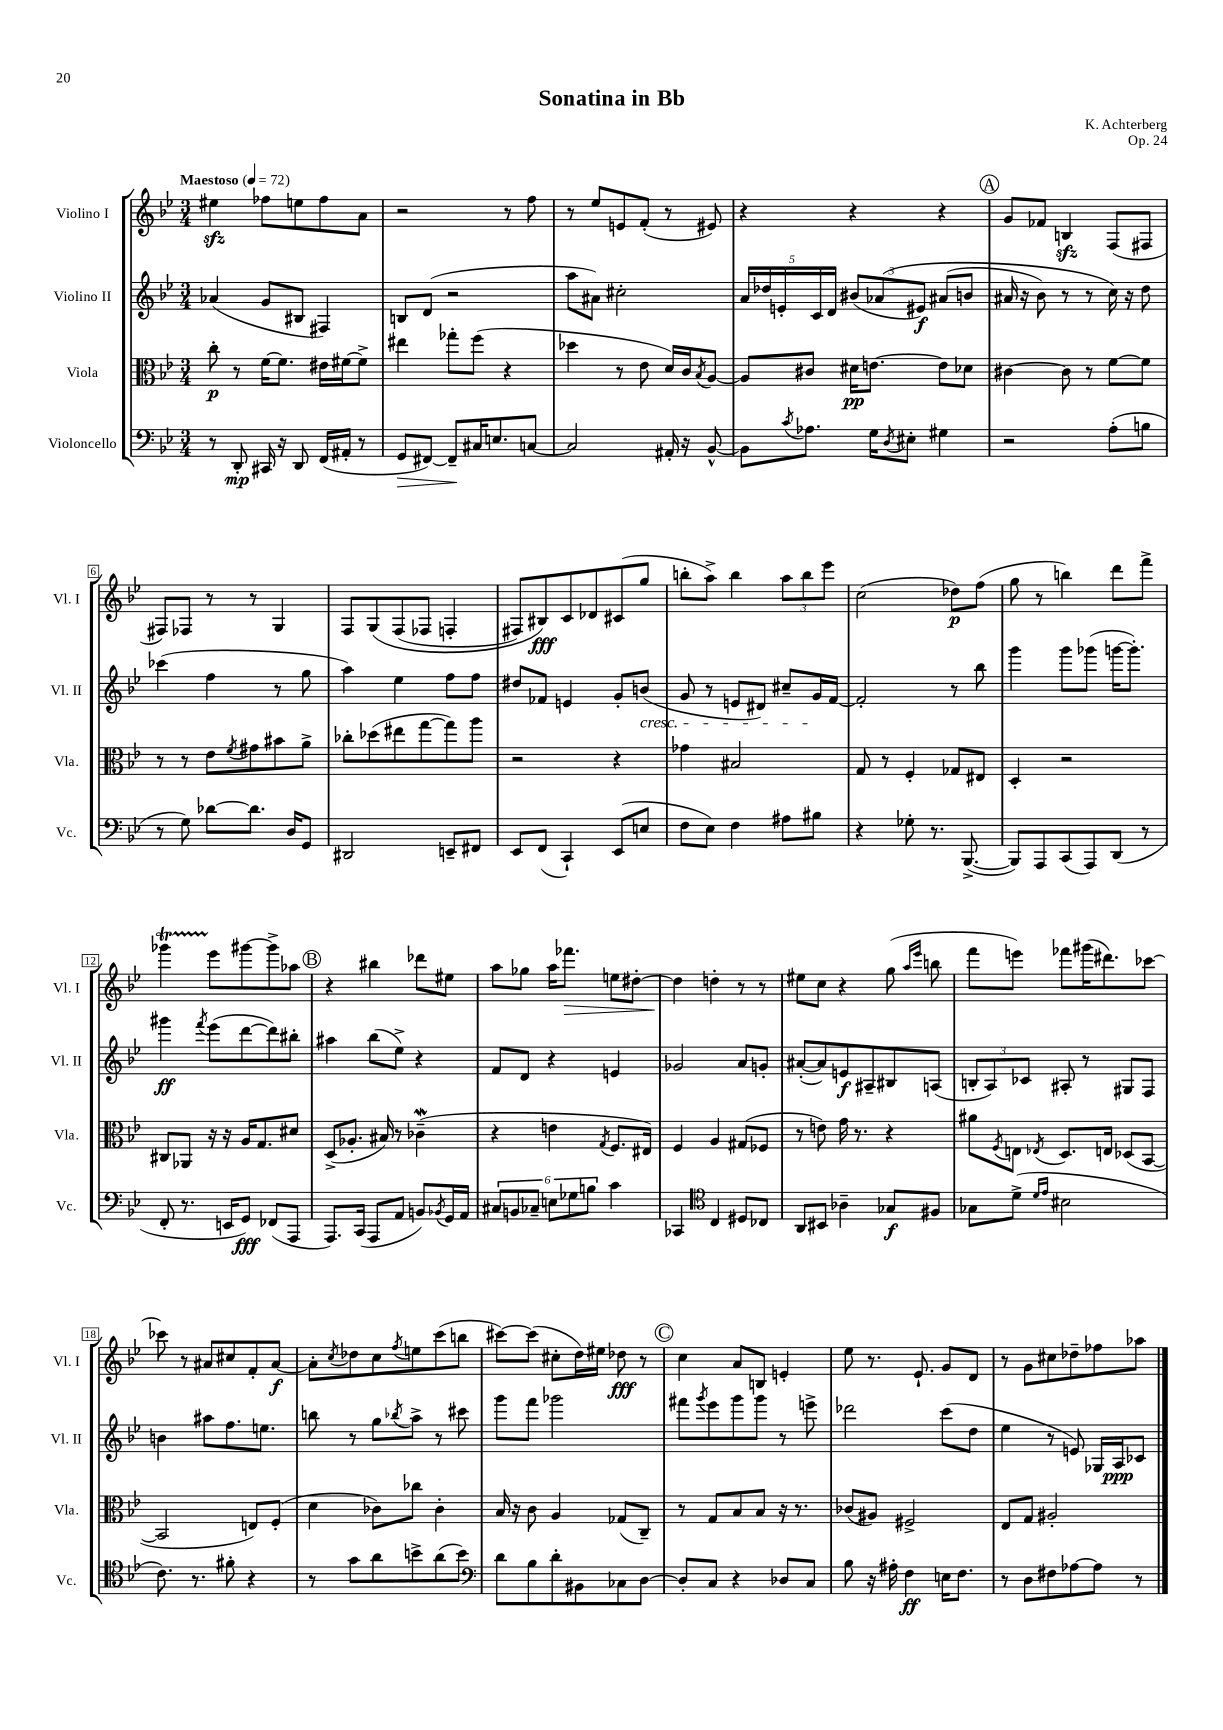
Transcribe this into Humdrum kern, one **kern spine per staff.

**kern	**dynam	**kern	**dynam	**kern	**dynam	**kern	**dynam
*part4	*part4	*part3	*part3	*part2	*part2	*part1	*part1
*staff4	*staff4	*staff3	*staff3	*staff2	*staff2	*staff1	*staff1
*I"Violoncello	*	*I"Viola	*	*I"Violino II	*	*I"Violino I	*
*I'Vc.	*	*I'Vla.	*	*I'Vl. II	*	*I'Vl. I	*
*clefF4	*	*clefC3	*	*clefG2	*	*clefG2	*
*k[b-e-]	*	*k[b-e-]	*	*k[b-e-]	*	*k[b-e-]	*
*M3/4	*	*M3/4	*	*M3/4	*	*M3/4	*
*MM72	*	*MM72	*	*MM72	*	*MM72	*
=1	=1	=1	=1	=1	=1	=1	=1
!	!	!	!	!	!	!LO:TX:a:B:t=Maestoso	!
8r	.	8cc'\	p	(4a-X/	.	4ee#Xzz\	.
8DD'/	mp	8r	.	.	.	.	.
16CC#X/	.	[16f\KL	.	8g/L	.	8ff-X\L	.
16r	.	8.f\J]	.	.	.	.	.
8DD/	.	.	.	8B#X/J	.	8een\	.
(16FF/LL	.	16e#X\LL	.	4F#X/)	.	8ff-\	.
16AA#X'/JJ	.	[16f#X\J	.	.	.	.	.
8r	.	8f#^\J]	.	.	.	8a\J	.
=2	=2	=2	=2	=2	=2	=2	=2
!	!LO:HP:b	!	!	!	!	!	!
8GG/L	>	4ee#X\	.	8Bn/L	.	2r	.
[8FF#X/J)	.	.	.	(8d/J	.	.	.
8FF#~/L]	.	8gg-X'\L	.	2r	.	.	.
16C#X/K	]	(8ff\J	.	.	.	.	.
8.En/	.	.	.	.	.	.	.
.	.	4r	.	.	.	8r	.
[8Cn/J	.	.	.	.	.	8ff\	.
=3	=3	=3	=3	=3	=3	=3	=3
2C/]	.	4dd-X\	.	8aa\L	.	8r	.
.	.	.	.	8a#X\J)	.	8ee-/L	.
.	.	8r	.	2cc#X'\	.	8en/	.
.	.	8e-\	.	.	.	(8f'/J	.
16AA#X'/	.	16d/LL)	.	.	.	8r	.
16r	.	16c/J	.	.	.	.	.
.	.	8qB-/	.	.	.	.	.
[8BB-^^/	.	[8A/J	.	.	.	8e#X/)	.
=4	=4	=4	=4	=4	=4	=4	=4
8BB-\L]	.	8A/L]	.	20a/LL	.	4r	.
.	.	.	.	20dd-X/	.	.	.
.	.	.	.	20en'/	.	.	.
8qc/	.	.	.	.	.	.	.
8.A-X\J	.	8c#X/J	.	.	.	.	.
.	.	.	.	20c/	.	.	.
.	.	.	.	20d/JJ	.	.	.
.	.	16d#X\KL	pp	(12b#X/L	.	4r	.
16G\KL	.	[8.en\J	.	.	.	.	.
.	.	.	.	(12a-X/	.	.	.
8qD/	.	.	.	.	.	.	.
8E#X'\J	.	.	.	.	.	.	.
.	.	.	.	12e#X/J)	f	.	.
4G#X\	.	8e\L]	.	(8a#X/L	.	4r	.
.	.	8d-X\J	.	8bn/J	.	.	.
!!LO:REH:place=s1:t=A
=5	=5	=5	=5	=5	=5	=5	=5
2r	.	[4c#X\	.	16a#X/	.	8g/L	.
.	.	.	.	16r	.	.	.
.	.	.	.	8b-\)	.	8f-X/J	.
.	.	8c#\]	.	8r	.	4Bnzz/	.
.	.	8r	.	8r	.	.	.
(8A'\L	.	[8f\L	.	16cc\)	.	(8F/L	.
.	.	.	.	16r	.	.	.
8Bn\J	.	8f\J]	.	8dd\	.	8F#X/J	.
!!LO:LB:g=z
=6	=6	=6	=6	=6	=6	=6	=6
8r	.	8r	.	(4ccc-X\	.	8F#X/L)	.
8G\)	.	8r	.	.	.	8F-X/J	.
[8d-X\L	.	8e-\L	.	4ff\	.	8r	.
.	.	8qf/	.	.	.	.	.
8.d-\J]	.	8g#X\	.	.	.	8r	.
.	.	8b#X\	.	8r	.	4G/	.
16D/KL	.	.	.	.	.	.	.
8GG/J	.	8a^\J	.	8gg\	.	.	.
=7	=7	=7	=7	=7	=7	=7	=7
2DD#X/	.	8cc-X'\L	.	4aa\)	.	8F/L	.
.	.	(8dd-X\	.	.	.	(8G/	.
.	.	8ee#X\	.	4ee-\	.	(8F/	.
.	.	[8gg\	.	.	.	8F-X/J	.
8EEn~/L	.	8gg\])	.	8ff\L	.	4Fn'/	.
8FF#X/J	.	8aa\J	.	8ff\J	.	.	.
=8	=8	=8	=8	=8	=8	=8	=8
8EE-/L	.	2r	.	8dd#X/L	.	8F#X/L)	.
(8FF/J	.	.	.	8f-X/J	.	8B#X/)	fff
4CC`/)	.	.	.	4en/	.	8c/	.
.	.	.	.	.	.	8d-X/	.
(8EE-/L	.	4r	.	8g'/L	.	(8c#X/	.
!	!	!	!	!LO:TX:b:i:t=cresc.	!	!	!
8En/J	.	.	.	(8bn/J	.	8gg/J	.
=9	=9	=9	=9	=9	=9	=9	=9
8F\L	.	4g-X\	.	8g/	.	8bbn'\L	.
8E-\J)	.	.	.	8r	.	8aa^\J)	.
4F\	.	2B#X/	.	8en/L	.	4bb\	.
.	.	.	.	8d#X/J)	.	.	.
8A#X\L	.	.	.	8cc#X~/L	.	12aa\L	.
.	.	.	.	.	.	12bb\	.
8B#X\J	.	.	.	16g/L	.	.	.
.	.	.	.	.	.	12eee-\J	.
.	.	.	.	[16f/JJ	.	.	.
=10	=10	=10	=10	=10	=10	=10	=10
4r	.	8G/	.	2f'/]	.	(2cc\	.
.	.	8r	.	.	.	.	.
8G-X'\	.	4F'/	.	.	.	.	.
8.r	.	.	.	.	.	.	.
.	.	8G-X/L	.	8r	.	8dd-X\L)	p
([8.BBB-^/	.	.	.	.	.	.	.
.	.	8E#X/J	.	8bb-\	.	(8ff\J	.
=11	=11	=11	=11	=11	=11	=11	=11
8BBB-/L])	.	4D'/	.	4ggg\	.	8gg\	.
8AAA/	.	.	.	.	.	8r	.
(8CC/	.	2r	.	8ggg\L	.	4bbn\)	.
8AAA/)	.	.	.	(8ggg-X\J	.	.	.
(8DD/J	.	.	.	[16gggn\KL	.	8ddd\L	.
.	.	.	.	8.ggg'\J])	.	.	.
8r	.	.	.	.	.	8fff^\J	.
!!LO:LB:g=z
=12	=12	=12	=12	=12	=12	=12	=12
8FF'/	.	8C#X/L	.	4ggg#X\	ff	4ggg-XT\	.
8.r	.	8AA-X/J	.	.	.	.	.
.	.	.	.	8qfff/	.	.	.
.	.	16r	.	(8eee-\L	.	8eee-\L	.
16EEn/KL	.	16r	.	.	.	.	.
8GG/J)	fff	16A/KL	.	[8ddd\	.	[8ggg#X\	.
.	.	8.G/	.	.	.	.	.
(8FF-X/L	.	.	.	8ddd\])	.	8ggg#^\]	.
8AAA/J	.	8d#X/J	.	8bb#X'\J	.	8aa-X\J	.
!!LO:REH:place=s1:t=B
=13	=13	=13	=13	=13	=13	=13	=13
8.AAA/L)	.	(8D^/L	.	4aa#X\	.	4r	.
.	.	8.A-X'/J	.	.	.	.	.
(16CC/Jk	.	.	.	.	.	.	.
8AAA/L	.	.	.	(8bb-\L	.	4bb#X\	.
.	.	16B#X/)	.	.	.	.	.
8AA/J	.	8r	.	8ee-^\J)	.	.	.
8BBn/L)	.	(4c-Xw~\	.	4r	.	8ddd-X\L	.
8qBB-X/	.	.	.	.	.	.	.
16GG/L	.	.	.	.	.	8ee#X\J	.
16AA/JJ	.	.	.	.	.	.	.
=14	=14	=14	=14	=14	=14	=14	=14
12C#X/L	.	4r	.	8f/L	.	8aa\L	.
12BBn/	.	.	.	.	.	.	.
.	.	.	.	8d/J	.	8gg-X\J	.
12C-X~/J	.	.	.	.	.	.	.
12En\L	.	4en\	.	4r	.	16aa\KL	.
!	!	!	!	!	!	!	!LO:HP:b
.	.	.	.	.	.	8.fff-X\J	>
12G-X\	.	.	.	.	.	.	.
12Bn\J	.	.	.	.	.	.	.
.	.	8qG/	.	.	.	.	.
4c\	.	8.F/L	.	4en/	.	8een\L	.
.	.	.	.	.	.	[8dd#X'\J	.
.	.	16E#X/Jk)	.	.	.	.	.
=15	=15	=15	=15	=15	=15	=15	=15
4CC-X/	.	4F/	.	2g-X/	.	4dd#\]	.
*clefC4	*	*	*	*	*	*	*
4C/	.	4A/	.	.	.	4ddn'\	]
8D#X/L	.	(8G#X/L	.	8a/L	.	8r	.
8C-X/J	.	8F-X/J	.	8gn'/J	.	8r	.
=16	=16	=16	=16	=16	=16	=16	=16
8AA/L	.	8r	.	([8a#X'/L	.	8ee#X\L	.
8BB#X/J	.	8en\)	.	8a#/])	.	8cc\J	.
4A-X~\	.	16g\	.	8en/	f	4r	.
.	.	8.r	.	.	.	.	.
.	.	.	.	8A#X~/	.	.	.
8G-X/L	f	4r	.	8B#X/	.	(8gg\	.
.	.	.	.	.	.	16qqaa/LL	.
.	.	.	.	.	.	16qqeee-/JJ	.
8F#X/J	.	.	.	(8An/J	.	8bbn\	.
=17	=17	=17	=17	=17	=17	=17	=17
8G-X\L	.	8a#X\L	.	12Bn'/L	.	8fff\L	.
.	.	.	.	12A/)	.	.	.
.	.	8qF/	.	.	.	.	.
(8d^\J	.	8En\J	.	.	.	8eeen\J)	.
.	.	.	.	12c-X/J	.	.	.
16qqd/LL	.	.	.	.	.	.	.
16qqe-/JJ	.	8qE-X/	.	.	.	.	.
2B#X\	.	8.D/L	.	8A#X'/	.	8fff-X\L	.
.	.	.	.	8r	.	(16ggg#X\K	.
.	.	16En/Jk	.	.	.	8.ddd#X\)	.
.	.	(8D-X/L	.	8G#X/L	.	.	.
.	.	[8BB-/J	.	8F/J	.	[8ccc-X\J	.
!!LO:LB:g=z
=18	=18	=18	=18	=18	=18	=18	=18
8.c\)	.	2BB-/]	.	4bn\	.	8ccc-X\]	.
.	.	.	.	.	.	8r	.
8.r	.	.	.	.	.	.	.
.	.	.	.	8aa#X\L	.	8a#X/L	.
8f#X'\	.	.	.	8.ff\	.	8cc#X/	.
4r	.	8En/L)	.	.	.	8f'/	.
.	.	.	.	8.een\J	.	.	.
.	.	(8F'/J	.	.	.	[8a#/J	f
=19	=19	=19	=19	=19	=19	=19	=19
8r	.	4d\	.	8bbn\	.	8a#'\L]	.
.	.	.	.	.	.	8qcc/	.
8g\L	.	.	.	8r	.	8dd-X\	.
8a\	.	8c-X\L)	.	8gg\L	.	8cc\	.
.	.	.	.	8qbb-X/	.	8qff/	.
8bn^\	.	8cc-X\J	.	8aa^\J	.	8een\	.
(8a\	.	4c-'\	.	8r	.	(8ccc\	.
8b\J)	.	.	.	8ccc#X\	.	8bbn\J	.
=20	=20	=20	=20	=20	=20	=20	=20
*clefF4	*	*	*	*	*	*	*
8d\L	.	16B-/	.	8ggg\L	.	[8ccc#X\L)	.
.	.	16r	.	.	.	.	.
8B-\	.	8c\	.	8fff\J	.	(8ccc#\J]	.
8d'\	.	4A/	.	2ggg-X\	.	8cc#X'\L	.
8BB#X\	.	.	.	.	.	16dd\L)	.
.	.	.	.	.	.	16ee#X\JJ	.
8C-X\	.	(8G-X/L	.	.	.	8dd-X\	fff
[8D\J	.	8C~/J)	.	.	.	8r	.
!!LO:REH:place=s1:t=C
=21	=21	=21	=21	=21	=21	=21	=21
8D'/L]	.	8r	.	8fff#X\L	.	4cc\	.
.	.	.	.	8qggg/	.	.	.
8C/J	.	8G/L	.	8eee-\	.	.	.
4r	.	8B-/	.	8ggg\	.	8a/L	.
.	.	8B-/J	.	8ggg\J	.	8Bn/J	.
8D-X/L	.	16r	.	8r	.	4en'/	.
.	.	8.r	.	.	.	.	.
8C/J	.	.	.	8eeen^\	.	.	.
=22	=22	=22	=22	=22	=22	=22	=22
8B-\	.	(8c-X/L	.	2ddd-X\	.	8ee-\	.
16r	.	8A#X/J)	.	.	.	8.r	.
16A#X'\	.	.	.	.	.	.	.
4F\	ff	2F#X^/	.	.	.	.	.
.	.	.	.	.	.	8.e-`/	.
16En\KL	.	.	.	(8ccc\L	.	8g/L	.
8.F\J	.	.	.	.	.	.	.
.	.	.	.	8dd\J	.	8d/J	.
=23	=23	=23	=23	=23	=23	=23	=23
8r	.	8E-/L	.	4ee-\	.	8r	.
8D\L	.	8G/J	.	.	.	8g\L	.
8F#X\	.	2A#X'/	.	8r	.	8cc#X\	.
[8A-X\	.	.	.	8en/)	.	8dd-X~\	.
8A-\J]	.	.	.	16G-X/LL	.	8ff-X\	.
.	.	.	.	16A/J	ppp	.	.
8r	.	.	.	8c-X/J	.	8aa-X\J	.
==	==	==	==	==	==	==	==
*-	*-	*-	*-	*-	*-	*-	*-
